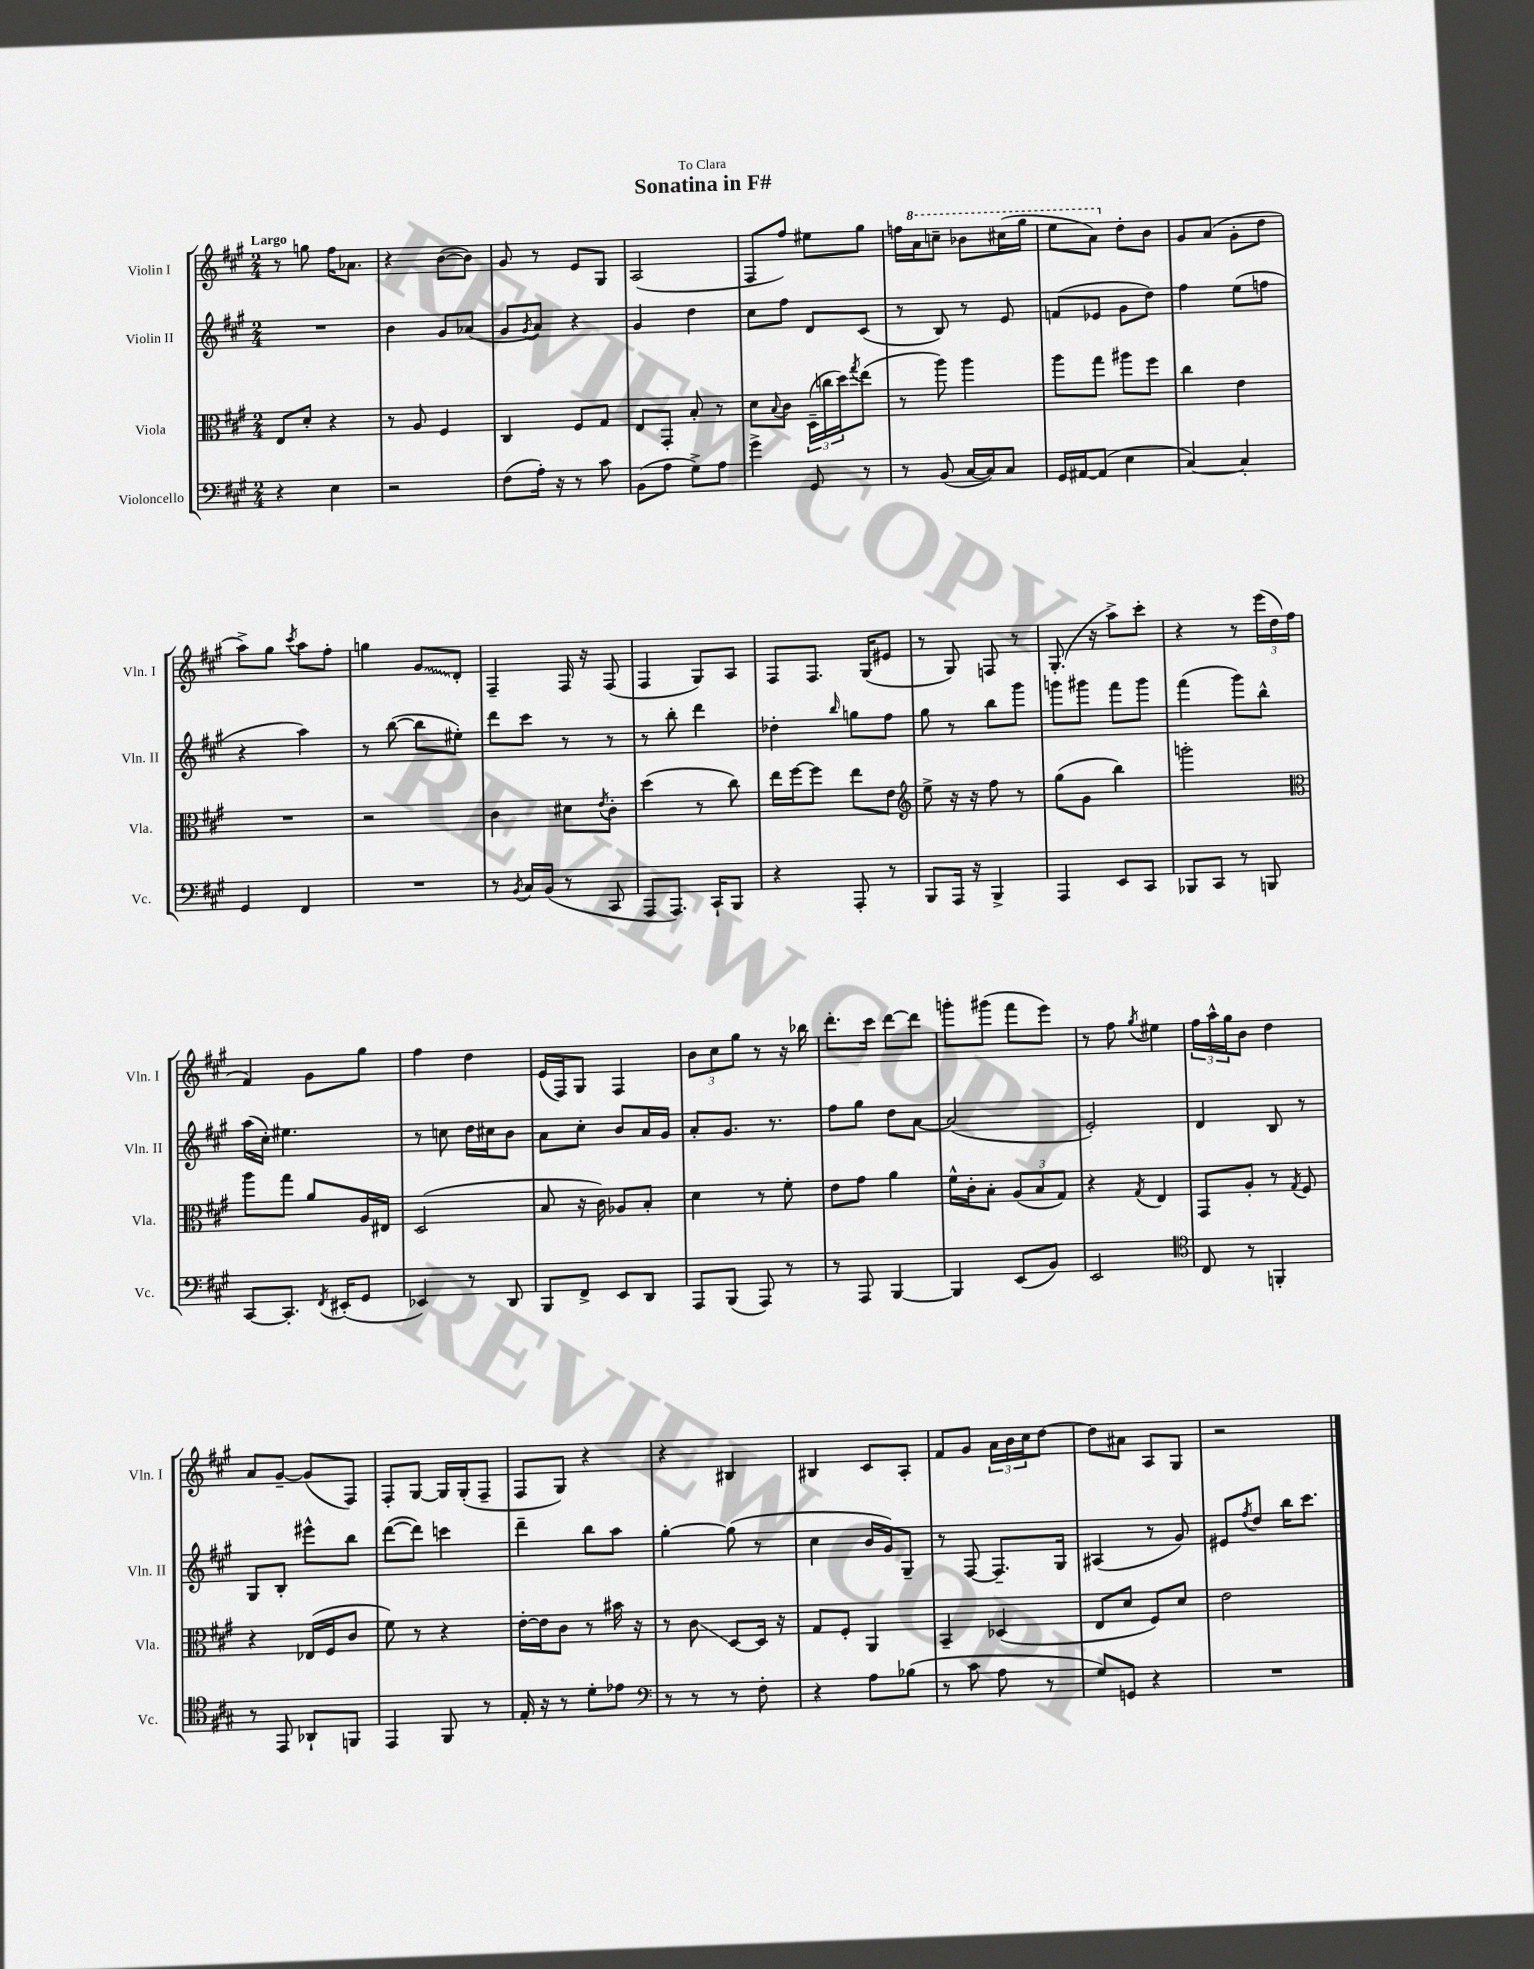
\header { title = "Sonatina in F#" dedication = "To Clara" }
<<
\new StaffGroup <<
\new Staff = "s0" \with { instrumentName = "Violin I" shortInstrumentName = "Vln. I" } {
    \clef treble \key a \major \numericTimeSignature \time 2/4 \tempo "Largo"
    r8 g''8 fis''16 aes'8. |
    r4 b'8~( b'8) |
    gis'8 r8 e'8 gis8 |
    a2( |
    fis8 fis''8) eis''8 gis''8 |
    f''16 \ottava #1 a''16 c'''8-- bes''8 cis'''16( gis'''16 |
    e'''8 a''8) \ottava #0 d''8-. b'8 |
    gis'8 a'8( gis'8-. d''8 |
    a''8->) gis''8 \acciaccatura { cis'''8 } a''8 fis''8-. |
    g''4 \once \override Glissando.style = #'zigzag gis'8\glissando d'8-. |
    fis4-- fis16 r16 fis8( |
    fis4 gis8) a8 |
    fis8 fis8. gis16( eis'8 |
    r8 gis8) f8 r8 |
    gis8.-.( r16 a''8->) cis'''8-. |
    r4 r8 \tuplet 3/2 { e'''16( d''16 fis''16 } |
    fis'4) gis'8 gis''8 |
    fis''4 d''4 |
    e'16( fis16) gis8 fis4 |
    \tuplet 3/2 { b'8 cis''8 gis''8 } r8 r16 bes''16 |
    d'''8.-. cis'''16 d'''8~ d'''8 |
    g'''8-. gis'''8( fis'''8 e'''8) |
    r8 fis''8 \acciaccatura { gis''8 } eis''4 |
    \tuplet 3/2 { fis''16 a''16-^ gis''16 } b'8 d''4 |
    a'8 gis'8~-- gis'8( fis8) |
    fis8-. gis8~ gis16 gis16-.( fis8-- |
    fis8 gis8) r4 |
    r4 bis4 |
    bis4 cis'8 a8-. |
    fis'8 gis'8 \tuplet 3/2 { a'16 b'16 cis''16 } d''8~ |
    d''8 ais'8 a8 gis8 |
    r2 \bar "|." |
}
\new Staff = "s1" \with { instrumentName = "Violin II" shortInstrumentName = "Vln. II" } {
    \clef treble \key a \major \numericTimeSignature \time 2/4
    R2 |
    b'4 gis'8 aes'8( |
    gis'8 \acciaccatura { gis'8 } a'8) r4 |
    gis'4 d''4 |
    cis''8 fis''8 d'8 cis'8( |
    r8 b8) r8 e'8 |
    f'8( ees'8 gis'8 d''8) |
    fis''4 e''8( f''8 |
    r4 a''4) |
    r8 b''8~( b''8 eis''8-.) |
    d'''8 cis'''8 r8 r8 |
    r8 b''8-. d'''4 |
    des''4-. \grace { b''16 } g''8 fis''8 |
    gis''8 r8 b''8 gis'''8 |
    g'''8 gis'''8 fis'''8 gis'''8 |
    fis'''4( gis'''8) b''8-^ |
    a''16( cis''16-.) eis''4. |
    r8 c''8 d''16 cis''16 b'8 |
    a'8 cis''8-. b'8 a'16 gis'16 |
    a'8-. gis'8. r8. |
    fis''8 gis''8 d''8 a'8~ |
    a'2( |
    e'2-.) |
    d'4 b8 r8 |
    gis8 b8-. eis'''8-^ b''8 |
    d'''8~( d'''8) c'''4 |
    d'''4-- b''8 a''8 |
    gis''4~-. gis''8( r8 |
    cis''4 b'16 gis'16) gis8-- |
    r8 fis8~ fis8.-- gis16 |
    ais4( r8 gis'8) |
    eis'8 \acciaccatura { fis''8 } d''8 b''16 cis'''8. \bar "|." |
}
\new Staff = "s2" \with { instrumentName = "Viola" shortInstrumentName = "Vla." } {
    \clef alto \key a \major \numericTimeSignature \time 2/4
    e8 d'8-. r4 |
    r8 a8 fis4 |
    cis4 fis8 gis8 |
    e8 gis,8-. b8-. r8 |
    d'8 \appoggiatura { b8 } cis'8 \tuplet 3/2 { d16--( c''16 d''16) } \acciaccatura { gis''8 } e''8( |
    r8 a''8) a''4 |
    a''8 gis''8 ais''8 fis''8 |
    cis''4 e'4 |
    R2 |
    r2 |
    cis'4 dis'8 \acciaccatura { e'8 } cis'8-. |
    d''4( r8 cis''8) |
    e''16 fis''16~ fis''8 e''8 e'8 |
    \clef treble e''8-> r16 r16 fis''8 r8 |
    gis''8( gis'8 b''4) |
    g'''2-. |
    \clef alto a''8 gis''8 a'8 a16 eis16 |
    d2( |
    b8 r16 cis'16) aes8 b8-. |
    d'4 r8 fis'8-. |
    e'8 gis'8 a'4 |
    fis'16-^ cis'16-. b8-. \tuplet 3/2 { a8( b8 gis8) } |
    r4 \acciaccatura { gis8 } e4 |
    gis,8 a8-. r8 \acciaccatura { gis8 } fis8 |
    r4 ees16( fis16 cis'8 |
    fis'8) r8 r4 |
    e'16~-. e'16 cis'8 r8 bis'16 r16 |
    r8 cis'8\glissando d8~ d16 r16 |
    gis8 fis8-. a,4 |
    b,4-- des4( |
    e8 d'8 fis8) d'8 |
    e'2 \bar "|." |
}
\new Staff = "s3" \with { instrumentName = "Violoncello" shortInstrumentName = "Vc." } {
    \clef bass \key a \major \numericTimeSignature \time 2/4
    r4 e4 |
    r2 |
    fis8( a16-.) r16 r8 cis'8 |
    b,8( a8 gis8->) a8 |
    gis'4-> gis,8 r8 |
    r8 b,8( cis16~ cis16) cis8 |
    gis,16 ais,16~ ais,8( e4 |
    cis4~) cis4-. |
    gis,4 fis,4 |
    R2 |
    r8 \acciaccatura { b,8 } cis16 b,16( r8 cis,8 |
    a,,8 a,,8.) cis,16-! b,,8 |
    r4 a,,8-. r8 |
    b,,8 a,,16 r16 b,,4-> |
    a,,4 e,8 cis,8 |
    bes,,8 cis,8 r8 b,,8 |
    cis,8~ cis,8.-. \acciaccatura { fis,8 } eis,16-.( gis,8 |
    ees,4) r8 d,8 |
    b,,8 fis,8-> e,8 d,8 |
    a,,8 b,,8( a,,8) r8 |
    r8 a,,8 b,,4~ |
    b,,4 e,8( b,8) |
    e,2 |
    \clef tenor cis8 r8 f,4-. |
    r8 e,8 aes,8-! f,8 |
    e,4 fis,8 r8 |
    e16-. r16 r8 d'8-. ees'8 |
    \clef bass r8 r8 r8 fis8-. |
    r4 a8 bes8( |
    r8 cis'8 a8 r8 |
    gis8) g,8 r4 |
    R2 \bar "|." |
}
>>
>>
\layout { \context { \Score \remove "Bar_number_engraver" } }
